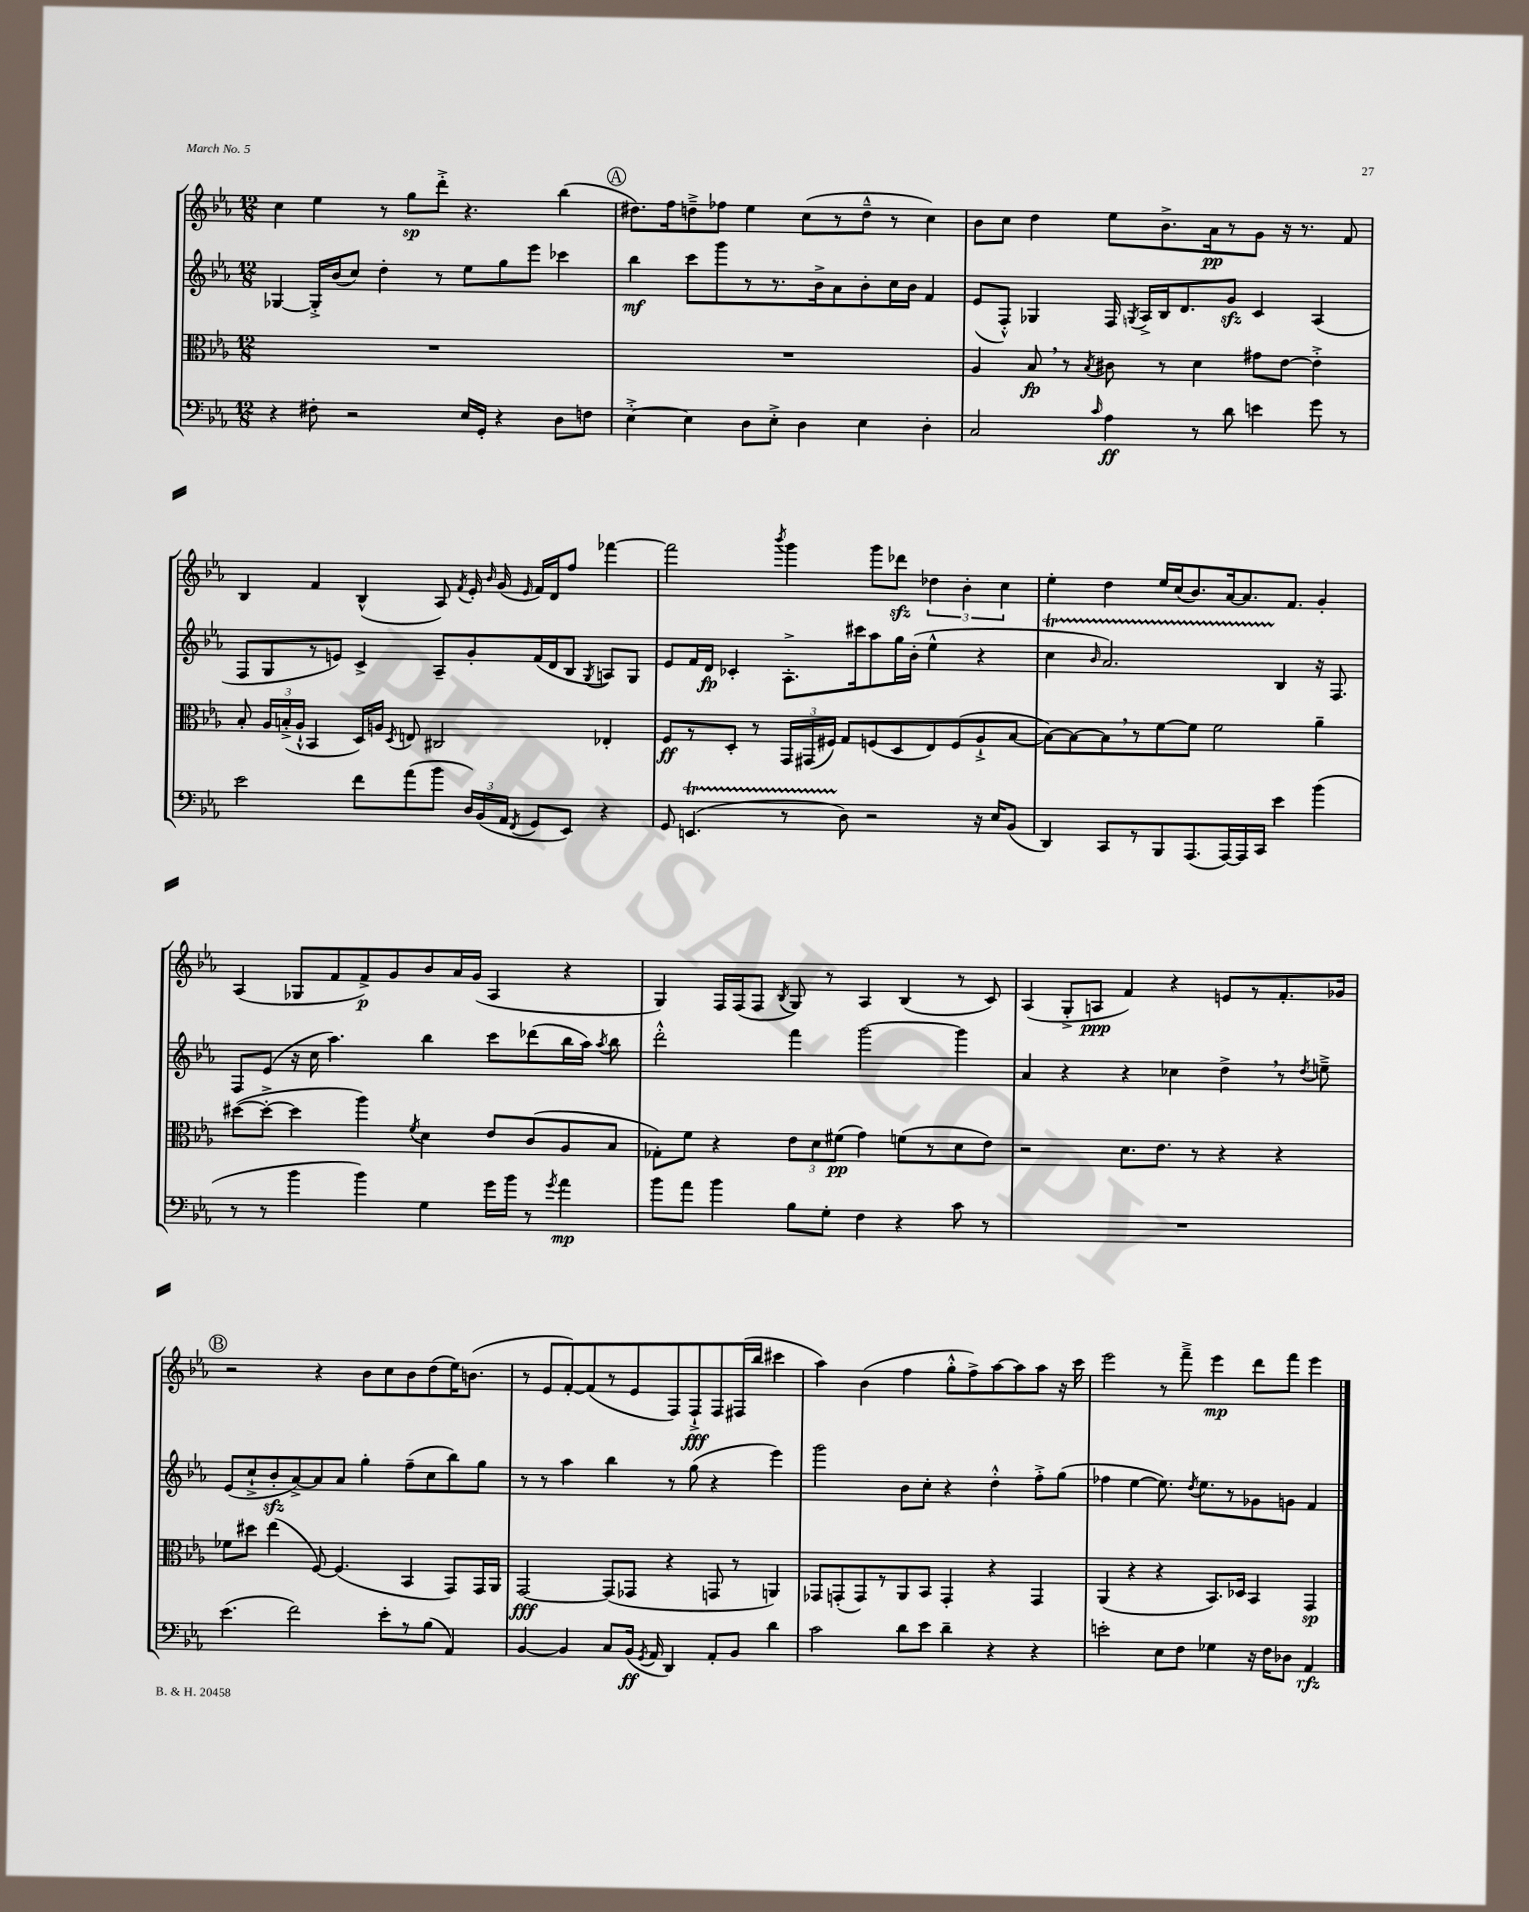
<<
\new StaffGroup <<
\new Staff = "s0" {
    \clef treble \key ees \major \numericTimeSignature \time 12/8
    \autoBeamOff c''4 ees''4 r8 g''8[\sp d'''8]-.-> r4. bes''4( |
    \mark \markup { \circle "A" } dis''8.[) f''16 d''8---> fes''8] ees''4 c''8[( r8 d''8]---^ r8 c''4) |
    bes'8[ c''8] d''4 ees''8[ bes'8.-> aes'16\pp r8 g'8] r16 r8. f'8 |
    bes4 f'4 bes4-^( aes8) \acciaccatura { f'8 } ees'16-. \grace { bes'16 } g'16( \grace { ees'16 } f'16[) d'16 f''8] fes'''4~ |
    fes'''2 \acciaccatura { bes'''8 } g'''4 g'''8[ des'''8]\sfz \tuplet 3/2 { des''4 bes'4-. c''4 } |
    ees''4-. d''4 ees''16[ c''16( bes'8.) aes'16~ aes'8. f'8.] g'4-. |
    aes4( ges8[ f'8 f'8->\p) g'8 bes'8 aes'16 g'16]( aes4 r4 |
    g4) f16[ f16( f8] \acciaccatura { bes8 } g8) r8 aes4 bes4( r8 c'8) |
    aes4( g8[-.-> a8]\ppp f'4) r4 e'8[ r8 f'8.-. ges'16] |
    \mark \markup { \circle "B" } r2 r4 bes'8[ c''8 bes'8 d''8( ees''16) b'8.]( |
    r8 ees'8[ f'8~-.) f'8( r8 ees'8 f8) f8-!->\fff f8 fis16( bes''16] cis'''4 |
    aes''4) bes'4( f''4 g''8[-.-^ f''8->) aes''8~ aes''8 aes''8] r16 c'''16 |
    ees'''2 r8 f'''8---> ees'''4\mp d'''8[ f'''8] ees'''4 \bar "|." |
}
\new Staff = "s1" {
    \clef treble \key ees \major \numericTimeSignature \time 12/8
    \autoBeamOff ges4~ ges16[-.-> bes'16( c''8]) d''4-. r8 ees''8[ g''8 ees'''8] ces'''4 |
    \mark \markup { \circle "A" } bes''4\mf c'''8[ g'''8 r8 r8. bes'16-> aes'8 bes'8-. c''16 bes'16] f'4 |
    ees'8[( f8]-.-^) ges4 f16 \acciaccatura { g8 } aes16[-> bes16 d'8. g'8]\sfz c'4 aes4( |
    f8[ g8 r8 e'8]) c'4-> aes8[-- g'8-. f'16( d'16 bes8] \acciaccatura { g8 } a8[) g8] |
    ees'8[ f'16 d'16]\fp ces'4-. aes8.[-.-> cis'''16 aes''8 g''16 bes'16]-.( ees''4-^ r4 |
    c''4\startTrillSpan \grace { bes'16 } aes'2.) bes4\stopTrillSpan r16 f8. |
    f8[ ees'8]( r16 c''16 aes''4.) bes''4 c'''8[ des'''8( bes''16 aes''16]) \acciaccatura { aes''8 } bes''8 |
    d'''2-.-^ f'''4 g'''2~ g'''4 |
    aes'4 r4 r4 ces''4 d''4-> \breathe r8 \acciaccatura { d''8 } e''8---> |
    \mark \markup { \circle "B" } ees'8[( c''8-!-> bes'8-.\sfz aes'8~->) aes'8 aes'8] g''4-. f''8[--( c''8 bes''8) g''8] |
    r8 r8 aes''4 bes''4 r8 g''8( r4 ees'''4) |
    g'''2 bes'8[ c''8]-. r4 d''4-.-^ f''8[-.-> g''8]( |
    fes''4 ees''4~ ees''8.) \acciaccatura { d''8 } ees''8.[ r8 ges'8 g'8] f'4 \bar "|." |
}
\new Staff = "s2" {
    \clef alto \key ees \major \numericTimeSignature \time 12/8
    \autoBeamOff R1. |
    \mark \markup { \circle "A" } R1. |
    aes4 bes8\fp \breathe r8 \acciaccatura { bes8 } cis'8 r8 d'4 gis'8[ ees'8]~ ees'4-.-> |
    bes8-. \tuplet 3/2 { aes16[ b16-.->( aes16]-!-^ } bes,4 d16[) a16] \acciaccatura { d8 } e8 cis2 ees4-. |
    f8[\ff r8 d8]-. r8 \tuplet 3/2 { g,16[ gis,16( fis16]) } g8[ f8( d8 ees8) f8( aes8-!-> bes8]~ |
    bes8[~) bes8~ bes8 \breathe r8 f'8~ f'8] f'2 aes'4-- |
    dis''8[~( dis''8]~-.-> dis''4 aes''4) \acciaccatura { f'8 } d'4 ees'8[ c'8( aes8 bes8] |
    ges8[-.) f'8] r4 \tuplet 3/2 { ees'8[ d'8 fis'8]\pp( } g'4) f'8[( r8 d'8 ees'8]) |
    r2 d'8.[ ees'8.] r8 r4 r4 |
    \mark \markup { \circle "B" } fes'8[ dis''8] ees''4( f8~) f4.( bes,4 g,8[) g,16 aes,16] |
    g,2~\fff g,8[( ges,8] r4 g,8 r8 a,4) |
    ges,8[ g,8-.( g,8) r8 aes,8 bes,8] g,4-. r4 g,4 |
    aes,4( r4 r4 bes,8.[) des16] bes,4 g,4\sp \bar "|." |
}
\new Staff = "s3" {
    \clef bass \key ees \major \numericTimeSignature \time 12/8
    \autoBeamOff r4 fis8-. r2 ees16[ g,16]-. r4 d8[ f8] |
    \mark \markup { \circle "A" } ees4~-.-> ees4 d8[ ees8]-.-> d4 ees4 d4-. |
    c2 \grace { c'16 } aes4\ff r8 d'8 e'4 g'8 r8 |
    ees'2 f'8[ aes'8( bes'8] \tuplet 3/2 { d16[) bes,16( aes,16] } \acciaccatura { f,8 } g,8[ ees,8]) r4 |
    g,8 e,4.\startTrillSpan( r8 d8\stopTrillSpan) r2 r16 ees16[ bes,8]( |
    d,4) c,8[ r8 bes,,8 aes,,8.( aes,,16~) aes,,16 c,16] ees'4 bes'4( |
    r8 r8 bes'4 bes'4) g4 g'16[ bes'16] r8 \acciaccatura { g'8 } aes'4\mp |
    bes'8[ aes'8] bes'4 bes8[ g8]-. f4 r4 c'8 r8 |
    R1. |
    \mark \markup { \circle "B" } ees'4.( f'2) ees'8[-. r8 bes8]( aes,4) |
    bes,4~ bes,4 c8[ bes,16]\ff( \acciaccatura { g,8 } aes,16 d,4) aes,8[-. bes,8] d'4 |
    c'2 d'8[ ees'8] d'4-- r4 r4 |
    e'2-. ees8[ f8] ges4 r16 f16[ des8] aes,4\rfz \bar "|." |
}
>>
>>
\layout { \context { \Score \remove "Bar_number_engraver" } }
